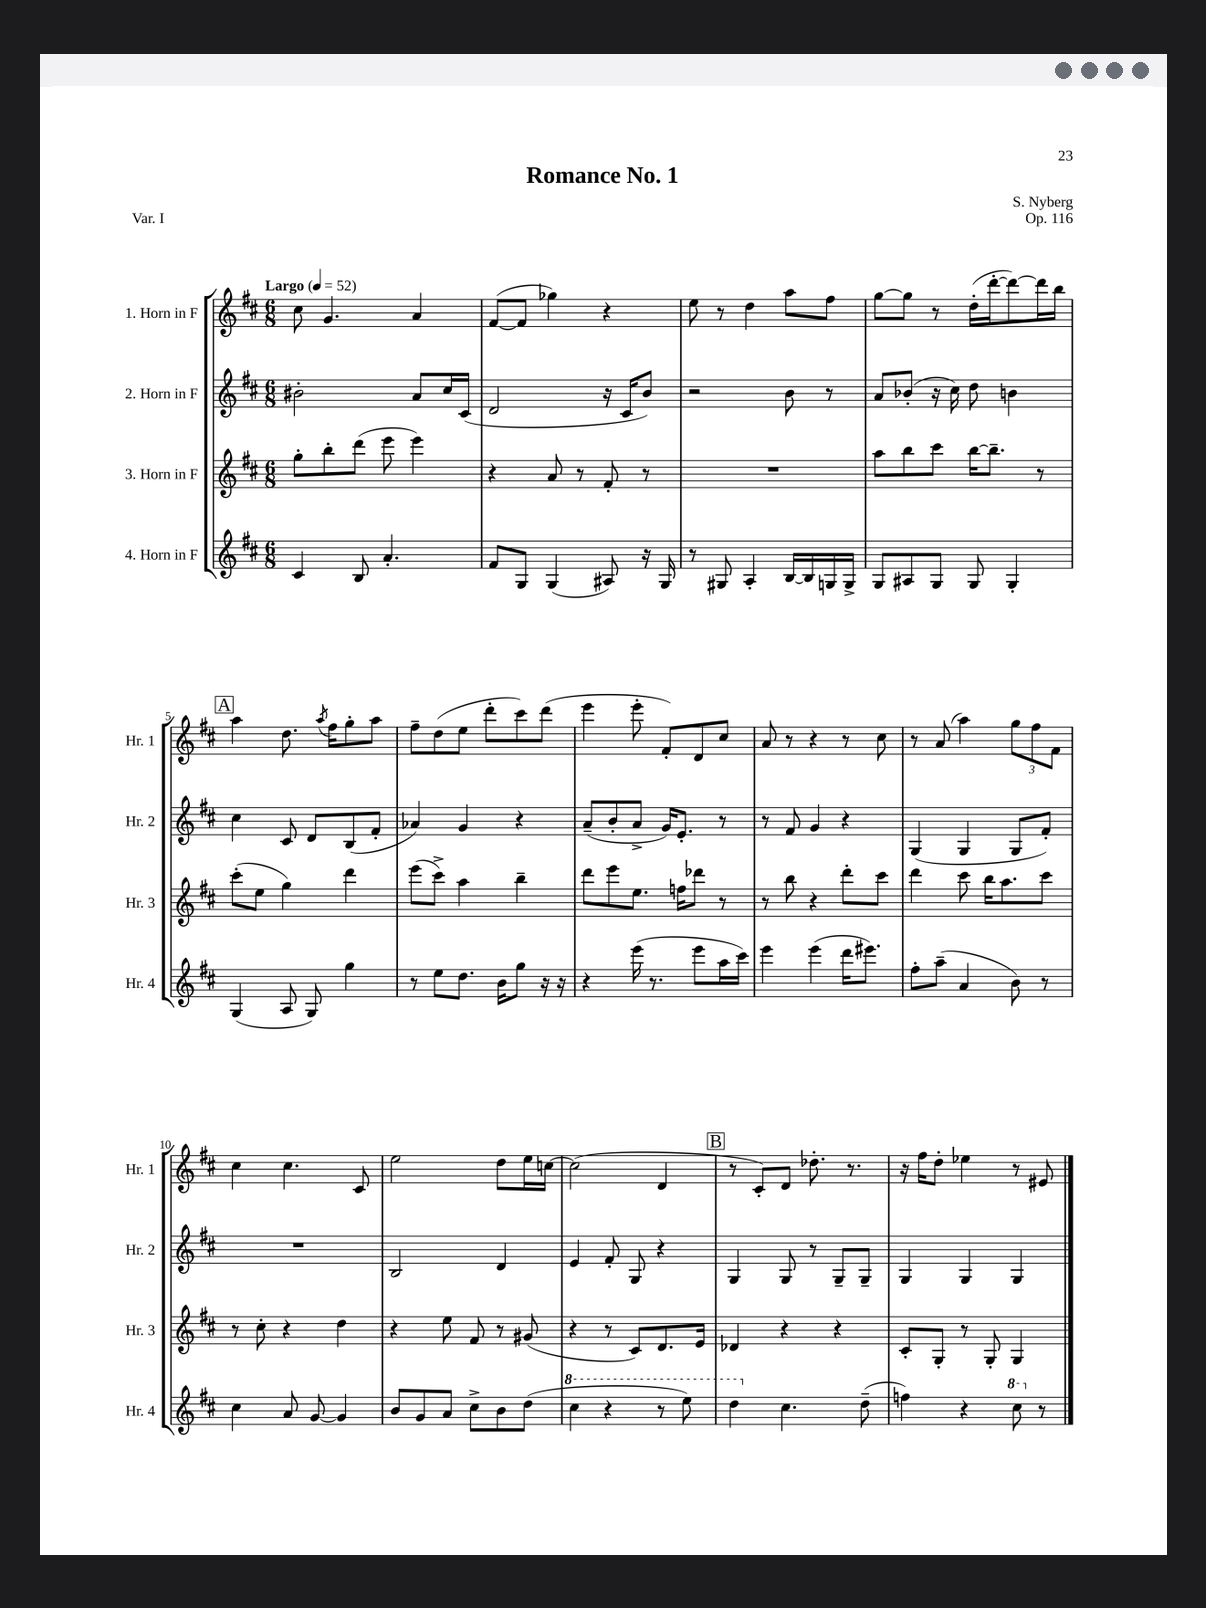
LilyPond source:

\header { title = "Romance No. 1" composer = "S. Nyberg" opus = "Op. 116" piece = "Var. I" }
<<
\new StaffGroup <<
\new Staff = "s0" \with { instrumentName = "1. Horn in F" shortInstrumentName = "Hr. 1" } {
    \clef treble \key d \major \numericTimeSignature \time 6/8 \tempo "Largo" 4 = 52
    cis''8 g'4. a'4 |
    fis'8~( fis'8 ges''4) r4 |
    e''8 r8 d''4 a''8 fis''8 |
    g''8~ g''8 r8 d''16-.( d'''16~-. d'''8~) d'''16 b''16 |
    \mark \markup { \box "A" } a''4 d''8. \acciaccatura { a''8 } fis''16 g''8-. a''8 |
    fis''8-- d''8( e''8 d'''8-. cis'''8) d'''8( |
    e'''4 e'''8-. fis'8-.) d'8 cis''8 |
    a'8 r8 r4 r8 cis''8 |
    r8 a'8( a''4) \tuplet 3/2 { g''8 fis''8 fis'8 } |
    cis''4 cis''4. cis'8 |
    e''2 d''8 e''16 c''16~ |
    c''2( d'4 |
    \mark \markup { \box "B" } r8 cis'8-.) d'8 des''8.-. r8. |
    r16 fis''16 d''8-. ees''4 r8 eis'8 \bar "|." |
}
\new Staff = "s1" \with { instrumentName = "2. Horn in F" shortInstrumentName = "Hr. 2" } {
    \clef treble \key d \major \numericTimeSignature \time 6/8
    bis'2-. a'8 cis''16 cis'16( |
    d'2 r16 cis'16 b'8) |
    r2 b'8 r8 |
    a'8 bes'8-.( r16 cis''16) d''8 b'4 |
    \mark \markup { \box "A" } cis''4 cis'8 d'8 b8( fis'8-. |
    aes'4) g'4 r4 |
    a'8--( b'8-. a'8-> g'16) e'8.-. r8 |
    r8 fis'8 g'4 r4 |
    g4( g4 g8 fis'8-.) |
    R2. |
    b2 d'4 |
    e'4 fis'8-. g8 r4 |
    \mark \markup { \box "B" } g4 g8 r8 g8-- g8-- |
    g4 g4 g4 \bar "|." |
}
\new Staff = "s2" \with { instrumentName = "3. Horn in F" shortInstrumentName = "Hr. 3" } {
    \clef treble \key d \major \numericTimeSignature \time 6/8
    g''8-. b''8-. d'''8( e'''8 e'''4) |
    r4 a'8 r8 fis'8-. r8 |
    R2. |
    a''8 b''8 cis'''8 b''16~ b''8.-- r8 |
    \mark \markup { \box "A" } cis'''8-.( e''8 g''4) d'''4 |
    e'''8( cis'''8->) a''4 b''4-- |
    d'''8 e'''8 e''8. f''16 des'''8 r8 |
    r8 b''8 r4 d'''8-. cis'''8 |
    d'''4 cis'''8 b''16 a''8. cis'''8 |
    r8 cis''8-. r4 d''4 |
    r4 e''8 fis'8 r8 gis'8( |
    r4 r8 cis'8) d'8. e'16 |
    \mark \markup { \box "B" } des'4 r4 r4 |
    cis'8-. g8-. r8 g8-. g4 \bar "|." |
}
\new Staff = "s3" \with { instrumentName = "4. Horn in F" shortInstrumentName = "Hr. 4" } {
    \clef treble \key d \major \numericTimeSignature \time 6/8
    cis'4 b8 a'4.-. |
    fis'8 g8 g4( ais8) r16 g16 |
    r8 gis8 a4-. b16~ b16 g16 g16-> |
    g8 ais8 g8 g8 g4-. |
    \mark \markup { \box "A" } g4( a8 g8) g''4 |
    r8 e''8 d''8. b'16 g''8 r16 r16 |
    r4 e'''16( r8. e'''8 a''16 cis'''16) |
    e'''4 e'''4( d'''16 eis'''8.) |
    fis''8-. a''8--( a'4 b'8) r8 |
    cis''4 a'8 g'8~ g'4 |
    b'8 g'8 a'8 cis''8-> b'8 d''8( |
    \ottava #1 cis'''4 r4 r8 e'''8) |
    \mark \markup { \box "B" } d'''4 \ottava #0 cis''4. d''8--( |
    f''4) r4 \ottava #1 cis'''8 \ottava #0 r8 \bar "|." |
}
>>
>>
